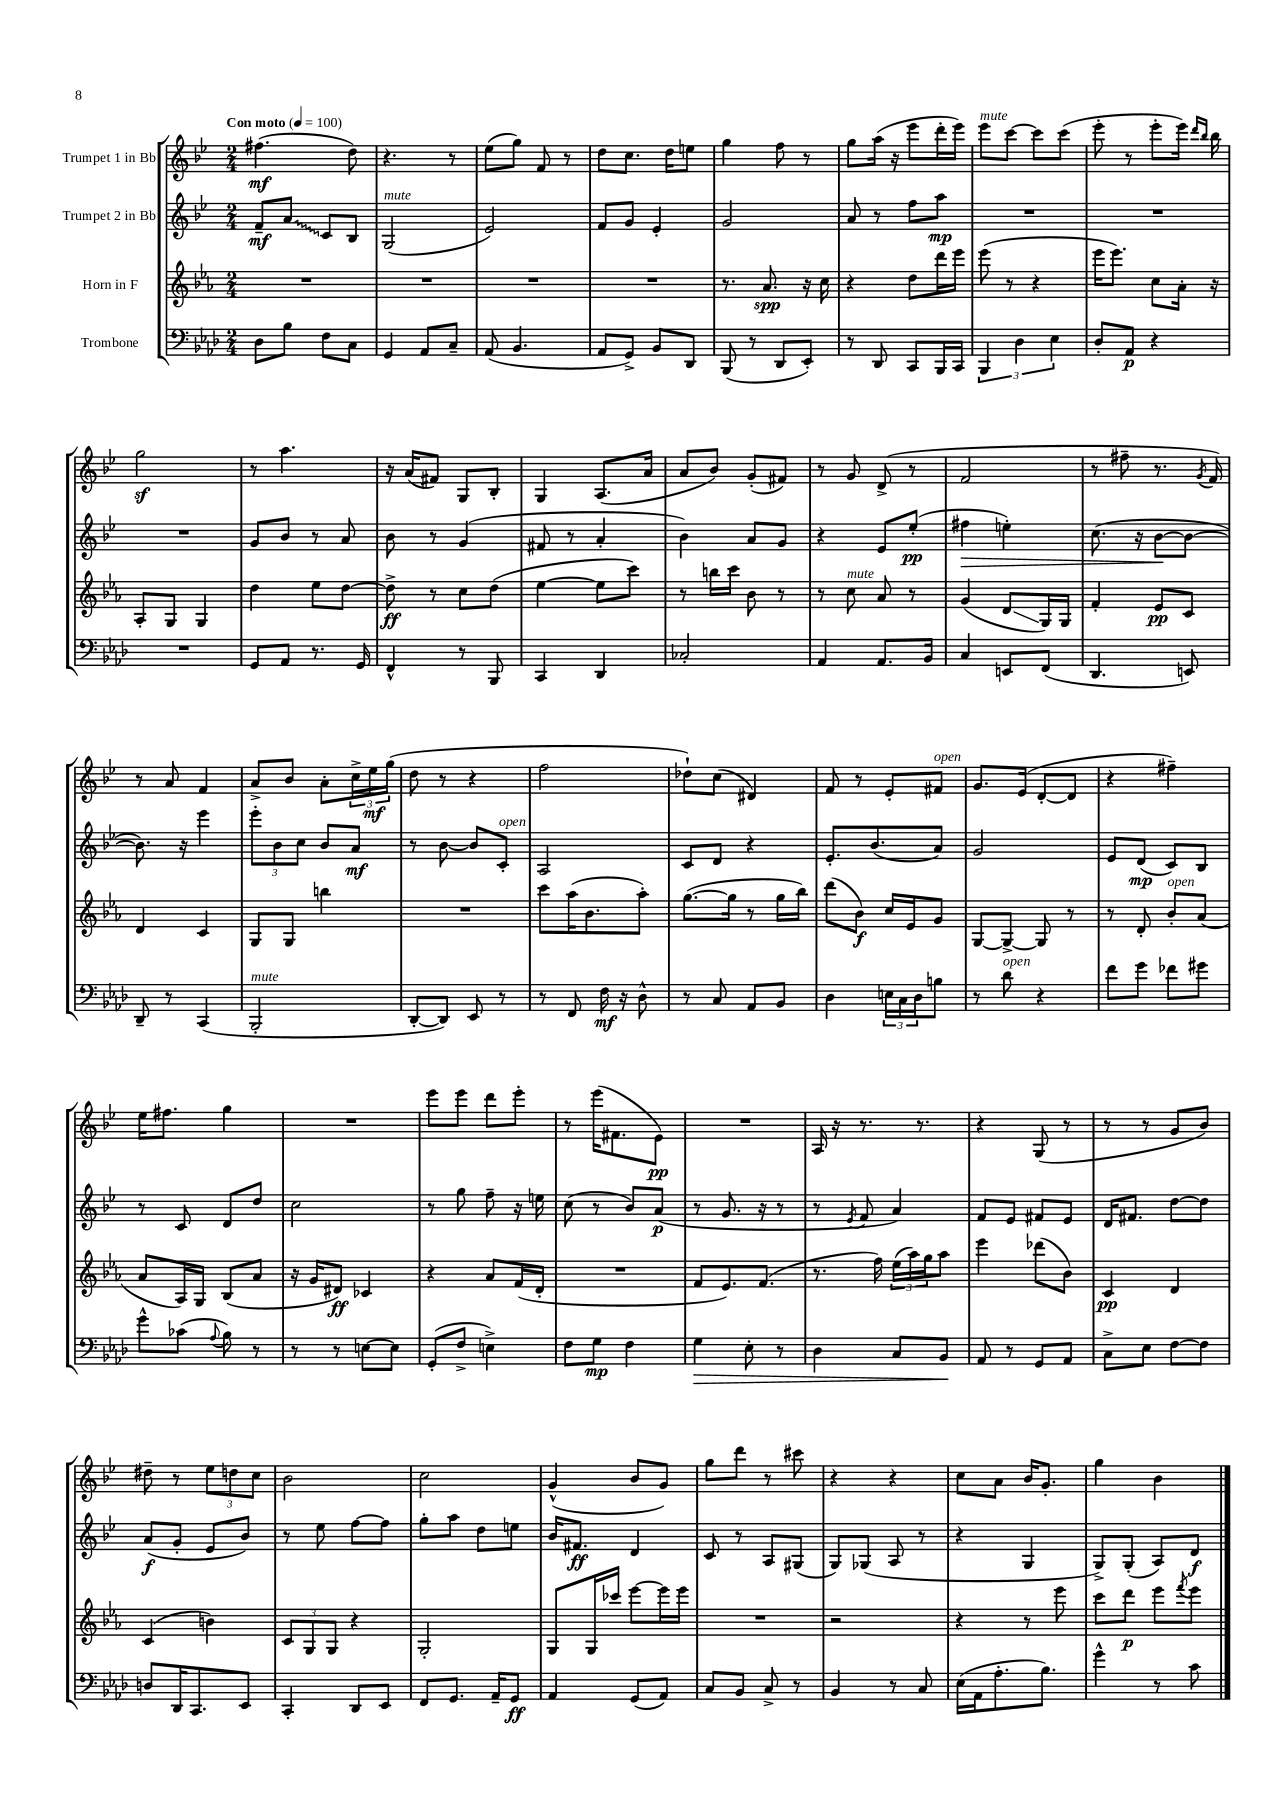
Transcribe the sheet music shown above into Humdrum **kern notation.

**kern	**kern	**kern	**kern
*staff4	*staff3	*staff2	*staff1
*clefF4	*clefG2	*clefG2	*clefG2
*k[b-e-a-d-]	*k[b-e-a-]	*k[b-e-]	*k[b-e-]
*M2/4	*M2/4	*M2/4	*M2/4
*MM100	*MM100	*MM100	*MM100
8D-	2r	8f~	(4.ff#
8B-	.	8a	.
8F	.	8c	.
8C	.	8B-	8dd)
=	=	=	=
4GG	2r	(2G	4.r
8AA-	.	.	.
8C~	.	.	8r
=	=	=	=
(8AA-	2r	2e-)	(8ee-
4.BB-	.	.	8gg)
.	.	.	8f
.	.	.	8r
=	=	=	=
8AA-	2r	8f	8dd
8GG^)	.	8g	8.cc
8BB-	.	4e-'	.
.	.	.	16dd
8DD-	.	.	8ee
=	=	=	=
(8BBB-	8.r	2g	4gg
8r	.	.	.
.	8.a-	.	.
8DD-	.	.	8ff
8EE-')	16r	.	8r
.	16cc	.	.
=	=	=	=
8r	4r	8a	8gg
8DD-	.	8r	(16aa
.	.	.	16r
8CC	8dd	8ff	8eee-
16BBB-	16ddd	8aa	16ddd'
16CC	16eee-	.	16eee-)
=	=	=	=
6BBB-	(8eee-	2r	8eee-
.	8r	.	[8ccc
6D-	.	.	.
.	4r	.	8ccc]
6E-	.	.	.
.	.	.	(8ccc
=	=	=	=
8D-'	16eee-	2r	8eee-'
.	8.eee-)	.	.
8AA-	.	.	8r
4r	8cc	.	8eee-'
.	16a-'	.	16eee-)
.	.	.	16qqddd
.	.	.	16qqbb-
.	16r	.	16bb-
=	=	=	=
2r	8A-'	2r	2gg
.	8G	.	.
.	4G	.	.
=	=	=	=
8GG	4dd	8g	8r
8AA-	.	8b-	4.aa
8.r	8ee-	8r	.
.	[8dd	8a	.
16GG	.	.	.
=	=	=	=
4FF^^	8dd^]	8b-	16r
.	.	.	(16a
.	8r	8r	8f#)
8r	8cc	(4g	8G
8BBB-	(8dd	.	8B-'
=	=	=	=
4CC	[4ee-	8f#	4G
.	.	8r	.
4DD-	8ee-]	4a'	(8.A
.	8ccc)	.	.
.	.	.	16a
=	=	=	=
2C-'	8r	4b-)	8a
.	16bb	.	8b-)
.	16ccc	.	.
.	8b-	8a	(8g'
.	8r	8g	8f#)
=	=	=	=
4AA-	8r	4r	8r
.	8cc	.	8g
8.AA-	8a-	8e-	(8d^
.	8r	(8ee-'	8r
16BB-	.	.	.
=	=	=	=
4C	(4g	4ff#	2f
8EE	8d	4ee')	.
(8FF	16G)	.	.
.	16G	.	.
=	=	=	=
4.DD-	4f'	(8.cc	8r
.	.	.	8ff#~
.	.	16r	.
.	8e-	[8b-	8.r
8EE)	8c	8b-_	.
.	.	.	8qg
.	.	.	16f)
=	=	=	=
8DD-~	4d	8.b-])	8r
8r	.	.	8a
.	.	16r	.
(4CC	4c	4eee-	4f
=	=	=	=
2BBB-'	8G	12eee-'	8a^
.	.	12b-	.
.	8G	.	8b-
.	.	12cc	.
.	4bb	8b-	8a'
.	.	8a	24cc^
.	.	.	24ee-
.	.	.	(24gg
=	=	=	=
[8DD-'	2r	8r	8dd
8DD-])	.	[8b-	8r
8EE-	.	8b-]	4r
8r	.	8c'	.
=	=	=	=
8r	8ccc	2A	2ff
8FF	(16aa-	.	.
.	8.b-	.	.
16F	.	.	.
16r	.	.	.
8D-^^	8aa-')	.	.
=	=	=	=
8r	([8.gg	8c	8dd-`)
8C	.	8d	(8cc
.	16gg]	.	.
8AA-	8r	4r	4d#)
8BB-	16gg	.	.
.	16bb-)	.	.
=	=	=	=
4D-	(8ddd	8.e-'	8f
.	8b-)	.	8r
.	.	(8.b-	.
24E	16cc	.	8e-'
24C	.	.	.
.	16e-	.	.
24D-	.	.	.
8B	8g	8a)	8f#
=	=	=	=
8r	[8G	2g	8.g
8d-	8G^_	.	.
.	.	.	(16e-
4r	8G]	.	[8d'
.	8r	.	8d]
=	=	=	=
8f	8r	8e-	4r
8g	8d'	(8d	.
8f-	8b-'	8c)	4ff#~)
8g#	(8a-	8B-	.
=	=	=	=
8g^^	8a-	8r	16ee-
.	.	.	8.ff#
(8c-	16A-)	8c	.
.	16G	.	.
8qqA-	.	.	.
8B-)	(8B-	8d	4gg
8r	8a-	8dd	.
=	=	=	=
8r	16r	2cc	2r
.	16g	.	.
8r	8d#)	.	.
[8E	4c-	.	.
8E]	.	.	.
=	=	=	=
(8GG'	4r	8r	8eee-
8F^	.	8gg	8eee-
4E^)	8a-	8ff~	8ddd
.	(16f	16r	8eee-'
.	16d'	16ee	.
=	=	=	=
8F	2r	(8cc	8r
8G	.	8r	(16eee-
.	.	.	8.f#
4F	.	8b-)	.
.	.	(8a	8e-)
=	=	=	=
4G	8f	8r	2r
.	8.e-)	8.g	.
8E-'	.	.	.
.	(8.f	16r	.
8r	.	8r	.
=	=	=	=
4D-	8.r	8r	16A
.	.	.	16r
.	.	8qe-	.
.	.	8f	8.r
.	16ff)	.	.
8C	(24ee-	4a)	.
.	24aa-)	.	.
.	.	.	8.r
.	24gg	.	.
8BB-	8aa-	.	.
=	=	=	=
8AA-	4eee-	8f	4r
8r	.	8e-	.
8GG	(8ddd-	8f#	(8G
8AA-	8b-)	8e-	8r
=	=	=	=
8C^	4c	16d	8r
.	.	8.f#	.
8E-	.	.	8r
[8F	4d	[8dd	8g
8F]	.	8dd]	8b-)
=	=	=	=
8D	(4c	(8a	8dd#~
16DD-	.	8g'	8r
8.CC	.	.	.
.	4b)	8e-	12ee-
.	.	.	12dd
8EE-	.	8b-)	.
.	.	.	12cc
=	=	=	=
4CC'	12c	8r	2b-
.	12G	.	.
.	.	8ee-	.
.	12G	.	.
8DD-	4r	[8ff	.
8EE-	.	8ff]	.
=	=	=	=
8FF	2G'	8gg'	2cc
8.GG	.	8aa	.
.	.	8dd	.
16AA-~	.	.	.
8GG	.	8ee	.
=	=	=	=
4AA-	8G	16b-	(4g^^
.	.	8.f#	.
.	16G	.	.
.	16ccc-	.	.
(8GG	[8eee-	4d	8b-
8AA-)	16eee-]	.	8g)
.	16eee-	.	.
=	=	=	=
8C	2r	8c	8gg
8BB-	.	8r	8ddd
8C^	.	8A	8r
8r	.	(8G#	8ccc#
=	=	=	=
4BB-	2r	8G)	4r
.	.	(8G-	.
8r	.	8A	4r
8C	.	8r	.
=	=	=	=
(16E-	4r	4r	8cc
16AA-	.	.	.
8.A-'	.	.	8a
.	8r	4G	16b-
8.B-)	.	.	8.g'
.	8eee-	.	.
=	=	=	=
4g^^	8ccc	8G^)	4gg
.	8ddd	(8G'	.
8r	8eee-	8A)	4b-
.	8qfff	.	.
8c	8eee-	8d	.
==	==	==	==
*-	*-	*-	*-
